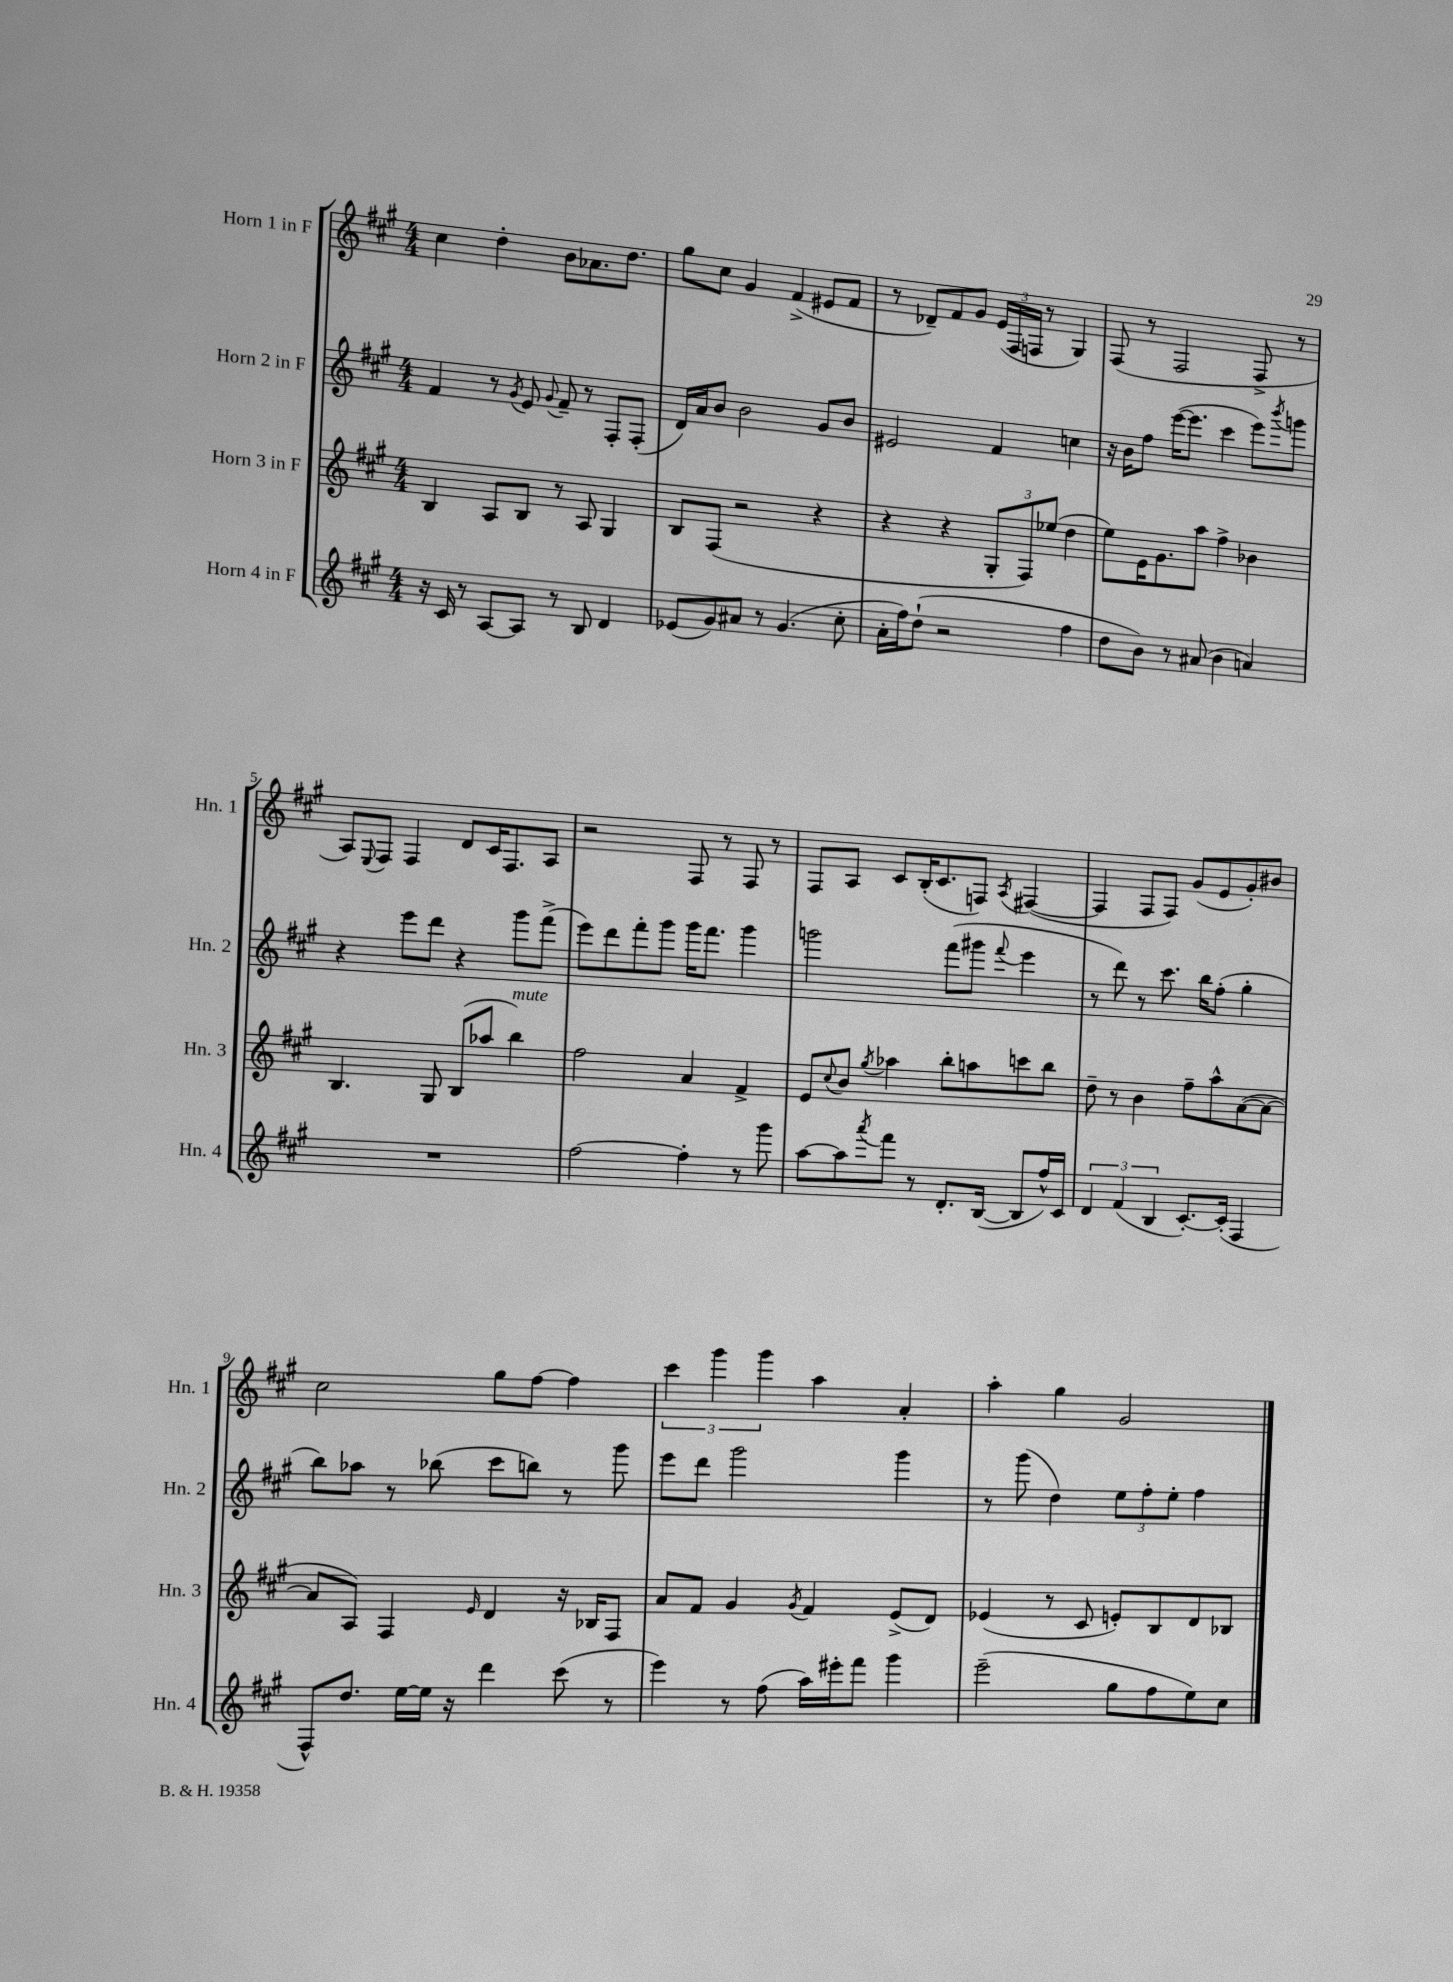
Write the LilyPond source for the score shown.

<<
\new StaffGroup <<
\new Staff = "s0" \with { instrumentName = "Horn 1 in F" shortInstrumentName = "Hn. 1" } {
    \clef treble \key a \major \numericTimeSignature \time 4/4
    cis''4 d''4-. b'8 aes'8. d''8. |
    gis''8 cis''8 gis'4 fis'4->( eis'8 fis'8 |
    r8 des'8--) fis'8 gis'8 \tuplet 3/2 { e'16( fis16 f16 } r8 gis4) |
    fis8( r8 fis2 fis8-> r8 |
    a8) \appoggiatura { e8 } fis8 fis4 d'8 cis'16 fis8. a8 |
    r2 fis8 r8 fis8 r8 |
    fis8 a8 cis'8 b16-.( cis'8. f8) \acciaccatura { a8 } fis4~( |
    fis4 fis8 fis8) gis'8( e'8 gis'8-.) bis'8 |
    cis''2 gis''8 fis''8~ fis''4 |
    \tuplet 3/2 { cis'''4 gis'''4 gis'''4 } a''4 a'4-. |
    a''4-. gis''4 gis'2 \bar "|." |
}
\new Staff = "s1" \with { instrumentName = "Horn 2 in F" shortInstrumentName = "Hn. 2" } {
    \clef treble \key a \major \numericTimeSignature \time 4/4
    fis'4 r8 \acciaccatura { gis'8 } e'8 \appoggiatura { gis'8 } fis'8-- r8 fis8-. fis8-.( |
    d'16) a'16 b'8 b'2 gis'8 b'8 |
    eis'2 fis'4 c''4 |
    r16 b'16 fis''8 e'''16~( e'''8. cis'''4 e'''8) \acciaccatura { b'''8 } g'''8 |
    r4 e'''8 d'''8 r4 gis'''8 fis'''8->( |
    e'''8) d'''8 fis'''8-. gis'''8 gis'''16 fis'''8. gis'''4 |
    g'''2 fis'''8( gis'''8 \appoggiatura { fis'''8 } e'''4 |
    r8 d'''8) r8 cis'''8. b''16 fis''8-.( gis''4-. |
    b''8) aes''8 r8 bes''8( cis'''8 b''8) r8 gis'''8 |
    e'''8 d'''8 gis'''2 gis'''4 |
    r8 gis'''8( d''4) \tuplet 3/2 { e''8 fis''8-. e''8-. } fis''4 \bar "|." |
}
\new Staff = "s2" \with { instrumentName = "Horn 3 in F" shortInstrumentName = "Hn. 3" } {
    \clef treble \key a \major \numericTimeSignature \time 4/4
    b4 a8 b8 r8 a8 gis4 |
    b8 fis8( r2 r4 |
    r4 r4 \tuplet 3/2 { gis8-. fis8) ees''8( } d''4 |
    e''8) e'16 gis'8. a''8 fis''4-> bes'4 |
    b4. gis8 b8( aes''8 b''4^\markup { \italic "mute" }) |
    fis''2 a'4 fis'4-> |
    e'8 \appoggiatura { cis''8 } b'8 \acciaccatura { gis''8 } aes''4 b''8-. a''8 c'''8 b''8 |
    d''8-- r8 b'4 fis''8-- a''8-^ a'8~( a'8~ |
    a'8 a8) fis4 \grace { e'16 } d'4 r16 bes16 fis8 |
    a'8 fis'8 gis'4 \acciaccatura { gis'8 } fis'4 e'8->( d'8) |
    ees'4( r8 cis'8 e'8-.) b8 d'8 bes8 \bar "|." |
}
\new Staff = "s3" \with { instrumentName = "Horn 4 in F" shortInstrumentName = "Hn. 4" } {
    \clef treble \key a \major \numericTimeSignature \time 4/4
    r16 cis'16 r8 a8~ a8 r8 b8 d'4 |
    ees'8( gis'8) ais'8 r8 gis'4.( cis''8-. |
    a'16-. fis''16) d''8-!( r2 fis''4 |
    d''8 b'8) r8 ais'8( b'4 a'4) |
    R1 |
    fis''2~ fis''4-. r8 gis'''8 |
    a''8~ a''8 \acciaccatura { a'''8 } fis'''8 r8 d'8.-. b16~( b8 fis''16-^) cis'16 |
    \tuplet 3/2 { d'4 fis'4( b4 } cis'8.~-.) cis'16-.( fis4 |
    fis8-^) d''8. e''16~ e''16 r16 d'''4 cis'''8( r8 |
    e'''4) r8 fis''8( a''16) eis'''16-. fis'''8 gis'''4 |
    e'''2--( gis''8 fis''8 e''8) cis''8 \bar "|." |
}
>>
>>
